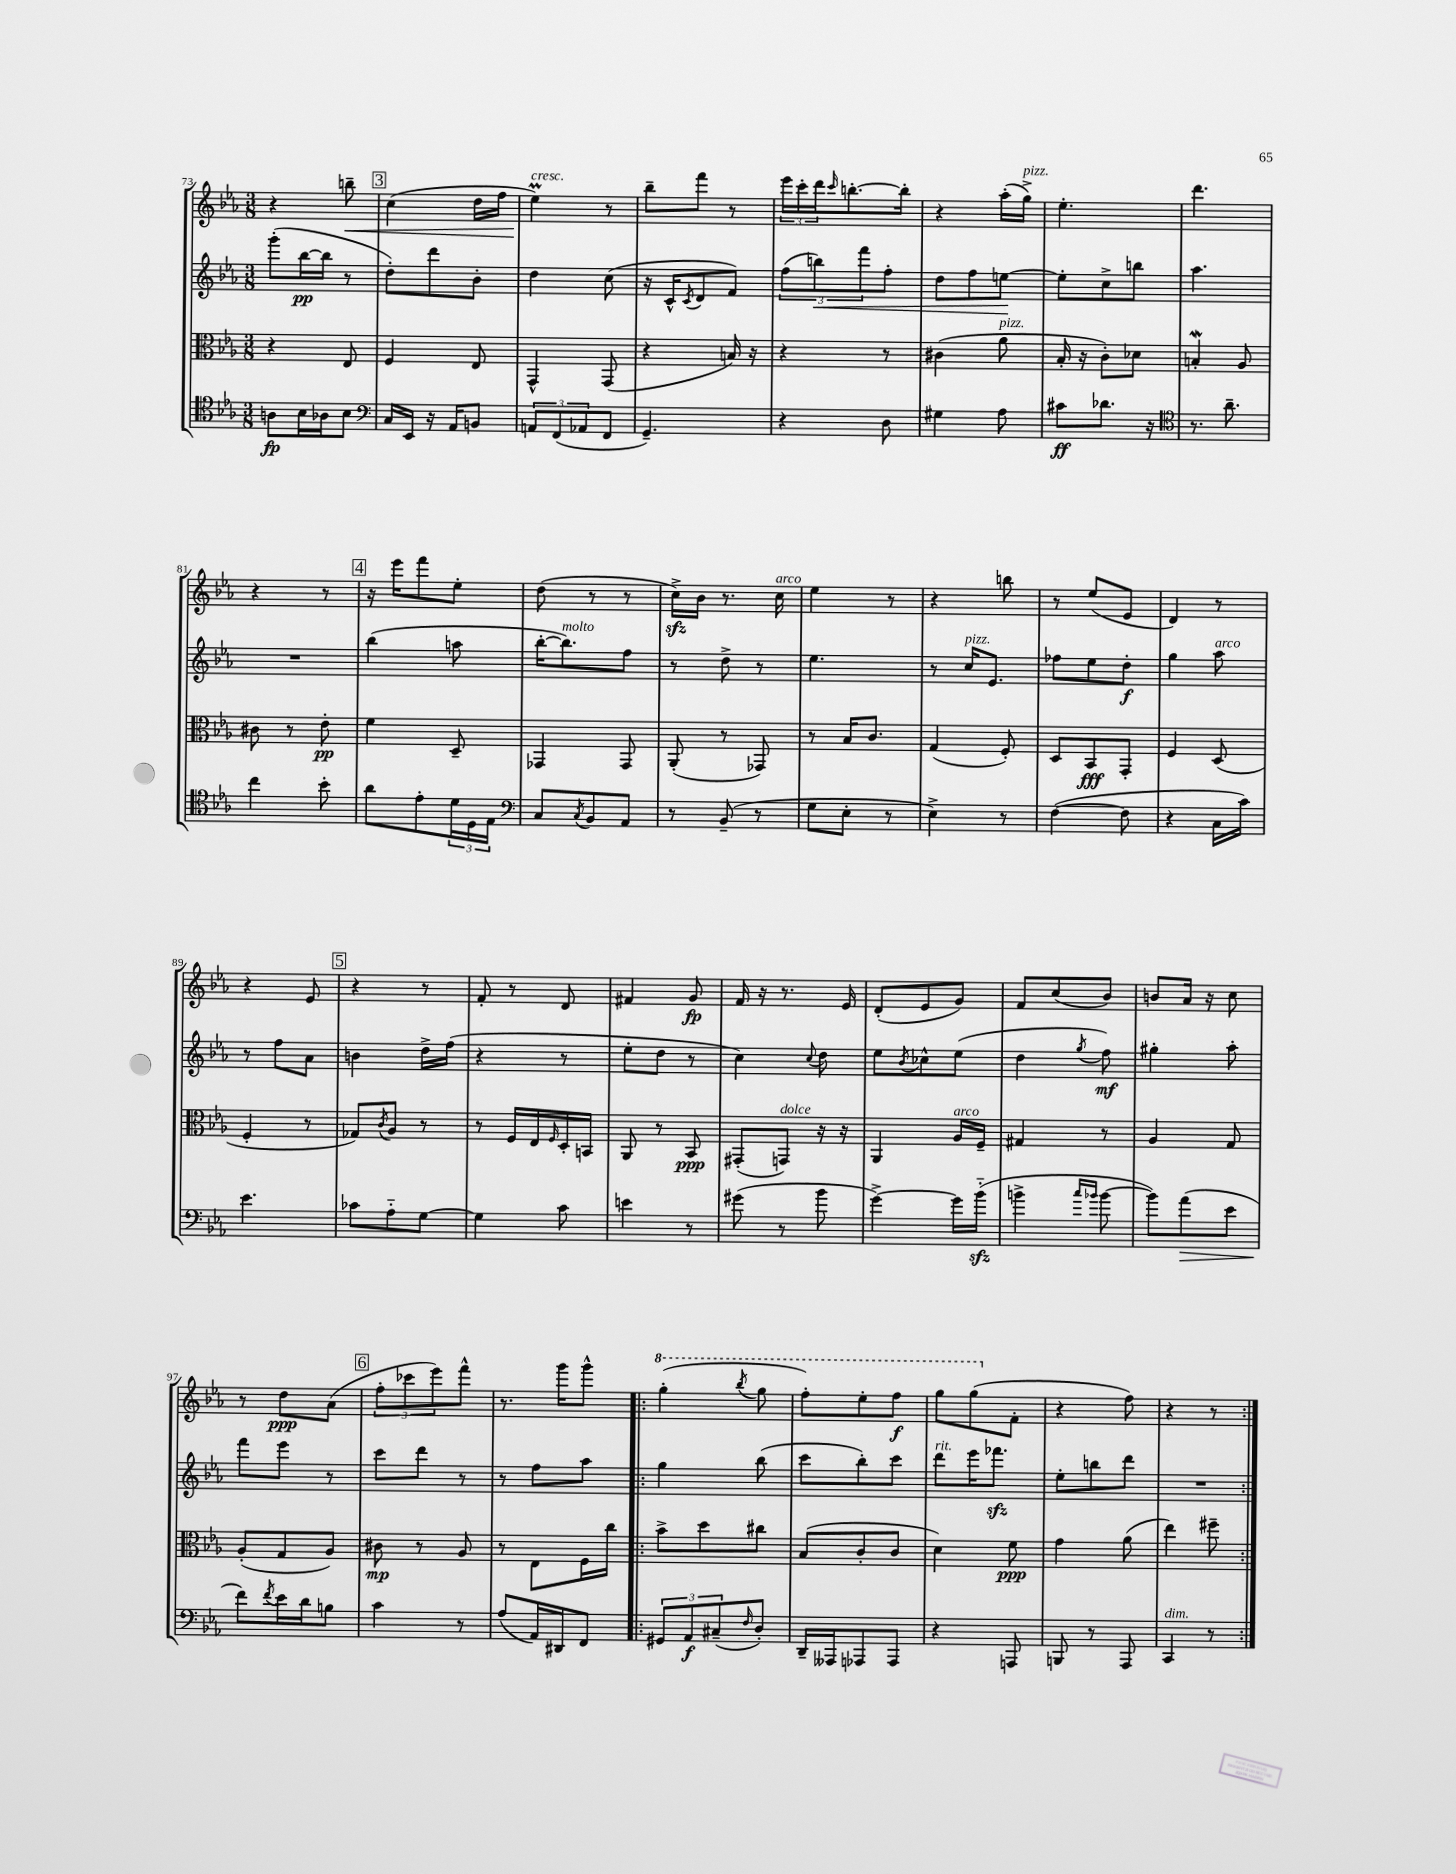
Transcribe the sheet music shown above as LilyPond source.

<<
\new StaffGroup <<
\new Staff = "s0" {
    \clef treble \key ees \major \numericTimeSignature \time 3/8
    r4 b''8--\< |
    \mark \markup { \box "3" } c''4( d''16 f''16 |
    ees''4\prall\!^\markup { \italic "cresc." }) r8 |
    bes''8-- f'''8 r8 |
    \tuplet 3/2 { ees'''16 c'''16-. d'''16 } \grace { c'''16 } b''8.~-. b''16-. |
    r4 aes''16-.( g''16->^\markup { \italic "pizz." }) |
    ees''4.-. |
    d'''4. |
    r4 r8 |
    \mark \markup { \box "4" } r16 ees'''16 f'''8 ees''8-. |
    d''8( r8 r8 |
    c''16->\sfz) bes'16 r8. c''16^\markup { \italic "arco" } |
    ees''4 r8 |
    r4 b''8 |
    r8 ees''8( ees'8 |
    d'4) r8 |
    r4 ees'8 |
    \mark \markup { \box "5" } r4 r8 |
    f'8-. r8 d'8 |
    fis'4 g'8\fp |
    f'16 r16 r8. ees'16 |
    d'8-.( ees'8 g'8) |
    f'8 c''8( bes'8) |
    b'8 aes'16 r16 c''8 |
    r8 d''8\ppp aes'8( |
    \mark \markup { \box "6" } \tuplet 3/2 { f''8-. ces'''8 ees'''8) } f'''8-^ |
    r8. g'''16 g'''8-^ |
    \repeat volta 2 { \ottava #1 g'''4-.( \acciaccatura { bes'''8 } g'''8 |
    f'''8-.) ees'''8-. f'''8\f |
    g'''8 g'''8( \ottava #0 f'8-. |
    r4 f''8) |
    r4 r8 | }
}
\new Staff = "s1" {
    \clef treble \key ees \major \numericTimeSignature \time 3/8
    g'''8-.( bes''16~\pp bes''16 r8 |
    \mark \markup { \box "3" } d''8-.) d'''8 bes'8-. |
    d''4 c''8( |
    r16 c'16-^ \acciaccatura { c'8 } d'8 f'8) |
    \tuplet 3/2 { f''8( b''8\<) f'''8 } f''8-. |
    d''8 f''8 e''8~\! |
    e''8-. c''8-> b''8 |
    aes''4. |
    R4. |
    \mark \markup { \box "4" } bes''4( a''8 |
    bes''16~-. bes''8.^\markup { \italic "molto" }) f''8 |
    r8 d''8-> r8 |
    ees''4. |
    r8 c''16^\markup { \italic "pizz." } ees'8. |
    fes''8 ees''8 d''8-.\f |
    g''4 aes''8^\markup { \italic "arco" } |
    r8 f''8 aes'8 |
    \mark \markup { \box "5" } b'4 d''16-> f''16( |
    r4 r8 |
    ees''8-. d''8 r8 |
    c''4) \appoggiatura { c''8 } d''8 |
    ees''8 \acciaccatura { bes'8 } ces''8-^ ees''8( |
    d''4 \acciaccatura { g''8 } f''8\mf) |
    gis''4-. aes''8-. |
    f'''8 ees'''8 r8 |
    \mark \markup { \box "6" } c'''8 d'''8 r8 |
    r8 f''8 aes''8 |
    \repeat volta 2 { g''4 bes''8( |
    c'''8 bes''8-.) c'''8 |
    d'''8^\markup { \italic "rit." } ees'''16 fes'''8.\sfz |
    ees''8-. b''8 d'''8 |
    R4. | }
}
\new Staff = "s2" {
    \clef alto \key ees \major \numericTimeSignature \time 3/8
    r4 ees8 |
    \mark \markup { \box "3" } f4 ees8 |
    g,4-^ g,8( |
    r4 b16) r16 |
    r4 r8 |
    cis'4( aes'8^\markup { \italic "pizz." } |
    bes16-. r16 c'8-.) des'8 |
    b4-.\mordent aes8 |
    cis'8 r8 ees'8-.\pp |
    \mark \markup { \box "4" } f'4 d8-- |
    ges,4 ges,8 |
    aes,8-.( r8 ges,8) |
    r8 bes16 c'8. |
    g4( f8-.) |
    d8 bes,8\fff g,8-. |
    f4 d8( |
    f4-. r8 |
    \mark \markup { \box "5" } ges8) \acciaccatura { c'8 } aes8 r8 |
    r8 f16 ees16 \grace { f16 } d16-. b,16 |
    aes,8 r8 bes,8\ppp |
    gis,8-.( g,8^\markup { \italic "dolce" }) r16 r16 |
    aes,4 aes16^\markup { \italic "arco" } f16-- |
    gis4 r8 |
    aes4 g8 |
    aes8-.( g8 aes8) |
    \mark \markup { \box "6" } cis'8\mp r8 aes8 |
    r8 ees8 f16 c''16 |
    \repeat volta 2 { bes'8-> d''8 cis''8 |
    bes8( c'8-. c'8 |
    d'4) f'8\ppp |
    g'4 aes'8( |
    ees''4) fis''8-- | }
}
\new Staff = "s3" {
    \clef tenor \key ees \major \numericTimeSignature \time 3/8
    a8\fp bes16 aes16 bes8 |
    \mark \markup { \box "3" } \clef bass c16 ees,16 r16 aes,16 b,8 |
    \tuplet 3/2 { a,8 f,8( aes,8 } f,8 |
    g,4.--) |
    r4 d8 |
    gis4 aes8 |
    cis'8\ff des'8. r16 |
    \clef tenor r8. aes'8.-- |
    c''4 bes'8-. |
    \mark \markup { \box "4" } aes'8 ees'8-. \tuplet 3/2 { d'16 d16 ees16 } |
    \clef bass c8 \acciaccatura { c8 } bes,8 aes,8 |
    r8 bes,8--( r8 |
    g8 ees8-. r8 |
    ees4->) r8 |
    f4~( f8 |
    r4 c16 c'16) |
    ees'4. |
    \mark \markup { \box "5" } ces'8 aes8-_ g8~ |
    g4 c'8 |
    e'4 r8 |
    gis'8( r8 bes'8 |
    g'4~->) g'16 bes'16-_\sfz( |
    b'4-> \grace { c''16 bes'16 } bes'8~ |
    bes'8) aes'8\>( ees'8 |
    f'8\!) \acciaccatura { f'8 } ees'16 d'16 b8 |
    \mark \markup { \box "6" } c'4 r8 |
    aes8( aes,16) dis,16 f,8 |
    \repeat volta 2 { \tuplet 3/2 { gis,8 aes,8\f cis8--( } \grace { f16 } d8-.) |
    d,16-- aeses,,16 aes,,8 aes,,8 |
    r4 a,,8 |
    b,,8 r8 aes,,8 |
    c,4^\markup { \italic "dim." } r8 | }
}
>>
>>
\layout { \context { \Score currentBarNumber = #73 } }
